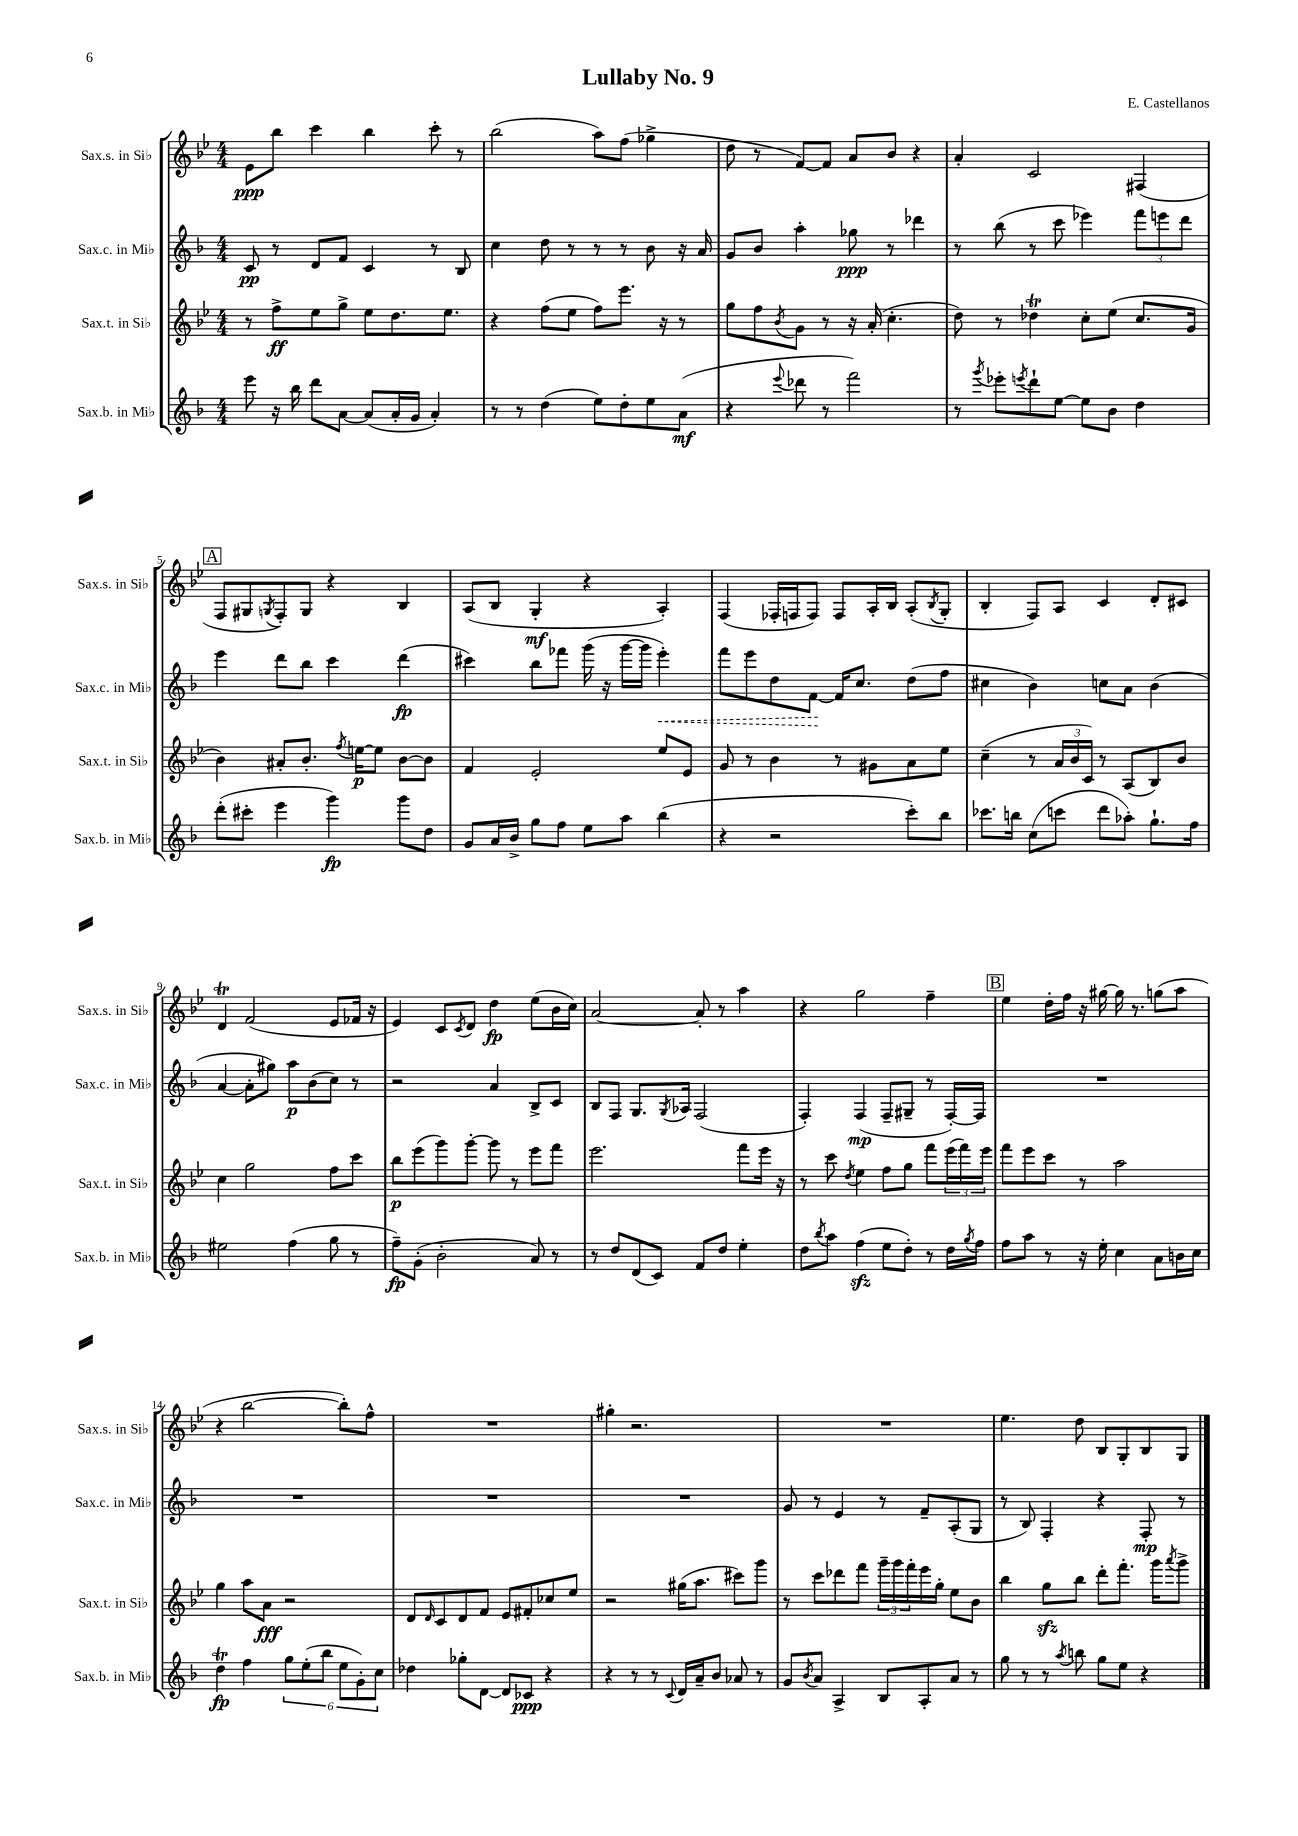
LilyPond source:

\header { title = "Lullaby No. 9" composer = "E. Castellanos" }
<<
\new StaffGroup <<
\new Staff = "s0" \with { instrumentName = "Sax.s. in Sib" shortInstrumentName = "Sax.s. in Sib" } {
    \clef treble \key bes \major \numericTimeSignature \time 4/4
    ees'8\ppp bes''8 c'''4 bes''4 c'''8-. r8 |
    bes''2( a''8) f''8( ges''4-> |
    d''8 r8 f'8~) f'8 a'8 bes'8 r4 |
    a'4-. c'2 fis4( |
    \mark \markup { \box "A" } f8 gis8 \acciaccatura { g8 } f8-.) g8 r4 bes4 |
    a8( bes8 g4-.\mf r4 a4-.) |
    f4( fes16-. f16 f8) f8 a16-. bes16 a8-.( \acciaccatura { bes8 } g8-. |
    bes4-. f8) a8 c'4 d'8-. cis'8 |
    d'4\trill f'2( ees'8 fes'16 r16 |
    ees'4) c'8 \acciaccatura { c'8 } d'8 d''4\fp ees''8( bes'16 c''16) |
    a'2~ a'8-. r8 a''4 |
    r4 g''2 f''4-- |
    \mark \markup { \box "B" } ees''4 d''16-. f''16 r16 gis''16~ gis''16 r8. g''8( a''8 |
    r4 bes''2~ bes''8-.) f''8-^ |
    R1 |
    gis''4-. r2. |
    R1 |
    ees''4. d''8 bes8 g8-. bes8 g8 \bar "|." |
}
\new Staff = "s1" \with { instrumentName = "Sax.c. in Mib" shortInstrumentName = "Sax.c. in Mib" } {
    \clef treble \key f \major \numericTimeSignature \time 4/4
    c'8\pp r8 d'8 f'8 c'4 r8 bes8 |
    c''4 d''8 r8 r8 r8 bes'8 r16 a'16 |
    g'8 bes'8 a''4-. ges''8\ppp r8 des'''4 |
    r8 bes''8( r8 c'''8 ees'''4) \tuplet 3/2 { f'''8 e'''8 d'''8 } |
    \mark \markup { \box "A" } e'''4 d'''8 bes''8 c'''4 d'''4\fp( |
    cis'''4) bes''8 fes'''8 g'''16( r16 g'''16~ g'''16 \once \override Hairpin.style = #'dashed-line e'''4-.\<) |
    f'''8 e'''8 d''8 f'8~\! f'16 c''8. d''8( f''8 |
    cis''4 bes'4) c''8 a'8 bes'4( |
    a'4~ a'8-. gis''8) a''8\p bes'8( c''8) r8 |
    r2 a'4 bes8-> c'8 |
    bes8 f8 g8. \acciaccatura { g8 } aes16 f2( |
    f4-.) f4\mp( f8-- gis8-- r8 f16~-.) f16 |
    \mark \markup { \box "B" } R1 |
    R1 |
    R1 |
    R1 |
    g'8 r8 e'4 r8 f'8-- a8-.( g8 |
    r8 bes8) f4-. r4 f8-.\mp r8 \bar "|." |
}
\new Staff = "s2" \with { instrumentName = "Sax.t. in Sib" shortInstrumentName = "Sax.t. in Sib" } {
    \clef treble \key bes \major \numericTimeSignature \time 4/4
    r8 f''8->\ff ees''8 g''8-> ees''8 d''8. ees''8. |
    r4 f''8( ees''8 f''8) ees'''8. r16 r8 |
    g''8 f''8 \acciaccatura { bes'8 } g'8 r8 r16 a'16-.( c''4.-. |
    d''8) r8 des''4\trill c''8-. ees''8( c''8. g'16 |
    \mark \markup { \box "A" } bes'4) ais'8-. bes'8.-. \acciaccatura { f''8 } e''16~\p e''8 bes'8~ bes'8 |
    f'4 ees'2-. ees''8 ees'8 |
    g'8 r8 bes'4 r8 gis'8 a'8 ees''8 |
    c''4--( r8 \tuplet 3/2 { a'16 bes'16 c'16) } r8 a8( bes8) bes'8 |
    c''4 g''2 f''8 c'''8 |
    bes''8\p ees'''8( g'''8) g'''8~-. g'''8 r8 ees'''8 f'''8 |
    ees'''2. f'''8 ees'''16 r16 |
    r8 c'''8 \acciaccatura { d''8 } ees''4 f''8 g''8 f'''8 \tuplet 3/2 { ees'''16( f'''16) ees'''16 } |
    \mark \markup { \box "B" } f'''8 ees'''8 c'''8 r8 a''2 |
    g''4 a''8 a'8\fff r2 |
    d'8 \grace { d'16 } c'8 d'8 f'8 ees'8 fis'8-. ces''8 ees''8 |
    r2 gis''16( a''8. cis'''8) g'''8 |
    r8 c'''8 des'''8 f'''8 \tuplet 3/2 { g'''16-- g'''16 f'''16-. } ees'''16 g''16-. ees''8 bes'8 |
    bes''4 g''8\sfz bes''8 d'''8-. f'''8.-. g'''16 \acciaccatura { a'''8 } g'''8-> \bar "|." |
}
\new Staff = "s3" \with { instrumentName = "Sax.b. in Mib" shortInstrumentName = "Sax.b. in Mib" } {
    \clef treble \key f \major \numericTimeSignature \time 4/4
    e'''8 r16 bes''16 d'''8 a'8~ a'8( a'16-. g'16 a'4-.) |
    r8 r8 d''4( e''8) d''8-. e''8 a'8\mf( |
    r4 \appoggiatura { e'''8 } des'''8 r8 f'''2) |
    r8 \acciaccatura { g'''8 } ees'''8-. \acciaccatura { e'''8 } d'''8-! e''8~ e''8 bes'8 d''4 |
    \mark \markup { \box "A" } d'''8-.( cis'''8-. e'''4 g'''4\fp) g'''8 d''8 |
    g'8 a'16 bes'16-> g''8 f''8 e''8 a''8 bes''4( |
    r4 r2 c'''8-.) bes''8 |
    ces'''8. b''16 c''8( c'''8 d'''8 aes''8-.) g''8.-! f''16 |
    eis''2 f''4( g''8 r8 |
    f''8--\fp) g'8-.( bes'2-. a'8) r8 |
    r8 d''8 d'8( c'8) f'8 d''8 e''4-. |
    d''8 \acciaccatura { bes''8 } a''8 f''4\sfz( e''8 d''8-.) r8 d''16 \acciaccatura { g''8 } f''16 |
    \mark \markup { \box "B" } f''8 a''8 r8 r16 e''16-. c''4 a'8 b'16 c''16 |
    d''4\trill\fp f''4 \tuplet 6/4 { g''8 e''8-.( bes''8 e''8 g'8-.) c''8 } |
    des''4 ges''8-. d'8~ d'8 ces'8\ppp r4 |
    r4 r8 r8 \appoggiatura { c'8 } d'16 a'16-- bes'8 aes'8 r8 |
    g'8 \acciaccatura { bes'8 } a'8 a4-> bes8 a8-. a'8 r8 |
    g''8 r8 r8 \acciaccatura { a''8 } b''8 g''8 e''8 r4 \bar "|." |
}
>>
>>
